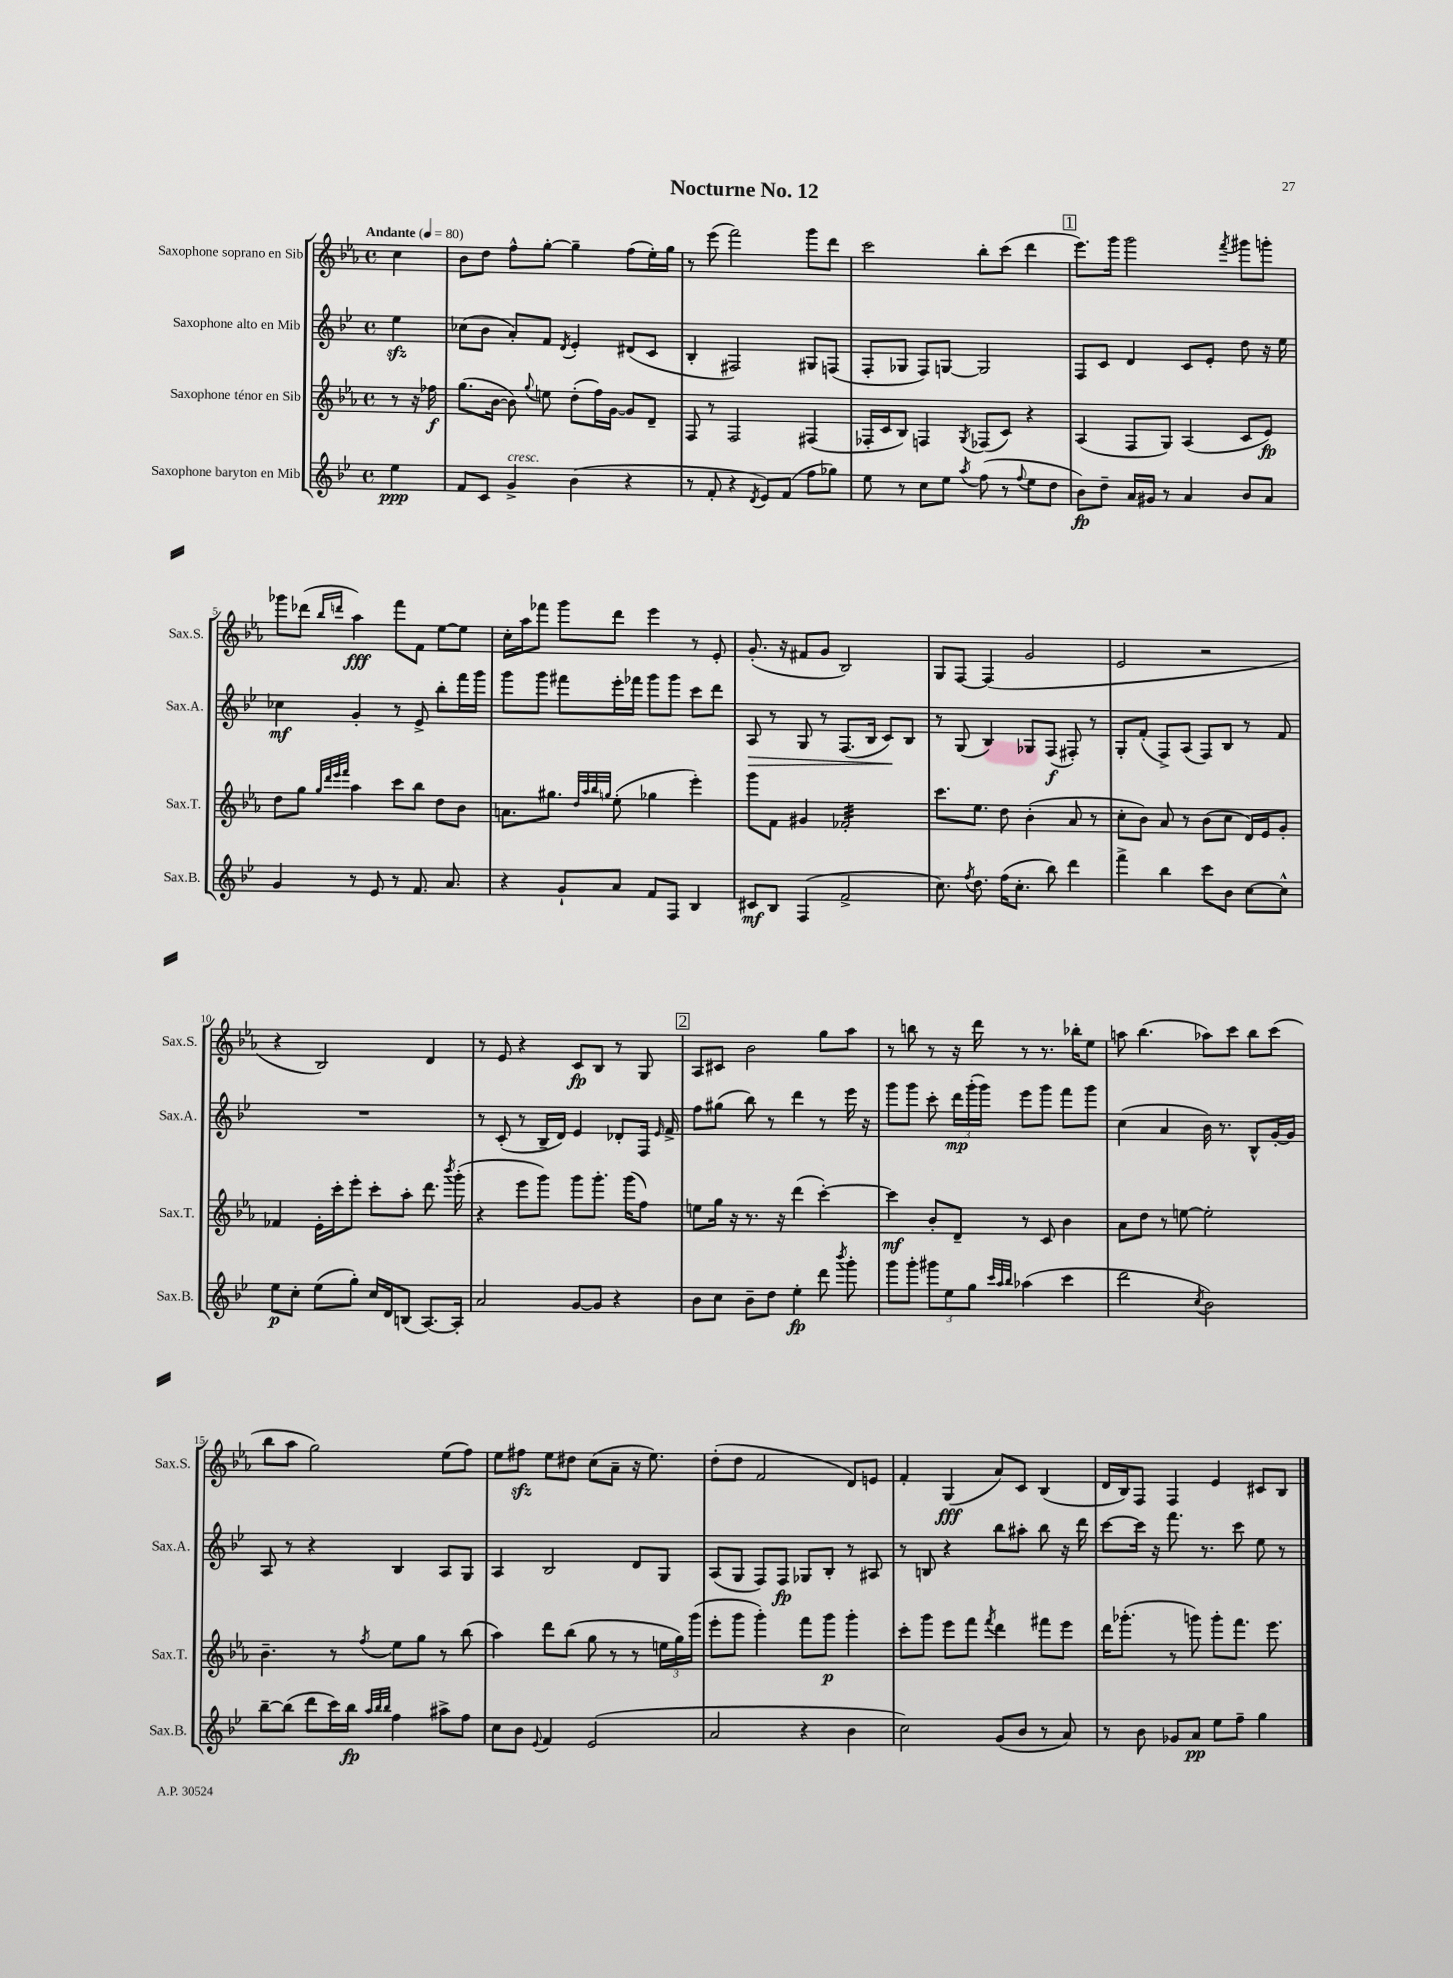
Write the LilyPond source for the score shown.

\header { title = "Nocturne No. 12" }
<<
\new StaffGroup <<
\new Staff = "s0" \with { instrumentName = "Saxophone soprano en Sib" shortInstrumentName = "Sax.S." } {
    \clef treble \key ees \major \defaultTimeSignature \time 4/4 \partial 4 \tempo "Andante" 4 = 80
    \autoBeamOff c''4 |
    bes'8[ d''8] f''8[-^ g''8]~-. g''4-- f''8[( ees''16-.) g''16] |
    r8 ees'''8( f'''2) g'''8[ d'''8] |
    c'''2 bes''8[-. c'''8]( d'''4 |
    \mark \markup { \box "1" } ees'''8.[) g'''16] g'''2 \acciaccatura { f'''8 } gis'''8[ g'''8]-. |
    ges'''8[ des'''8]( \grace { bes''16[ d'''16] } aes''4\fff) f'''8[ f'8] ees''8[~ ees''8] |
    c''16[-. aes''16 fes'''8] g'''8[ d'''8] ees'''4 r8 ees'8-. |
    g'8.-.( r16 fis'8[ g'8] bes2) |
    g8[ f8]~ f4( g'2 |
    ees'2 r2 |
    r4 bes2) d'4 |
    r8 ees'8 r4 c'8[\fp bes8] r8 g8 |
    \mark \markup { \box "2" } aes8[ cis'8] bes'2 g''8[ aes''8] |
    r8 b''8 r8 r16 d'''16 r8 r8. bes''16[-. ees''8] |
    a''8 bes''4.( aes''8[) c'''8] bes''8[ c'''8]( |
    bes''8[ aes''8] g''2) ees''8[( f''8]) |
    ees''8[ fis''8]\sfz ees''8[ dis''8] c''8[( aes'8]-- r16 ees''8.) |
    d''8[-.( d''8] f'2 d'8[) e'8] |
    f'4-. g4\fff( aes'8[) c'8] bes4( |
    d'16[ bes16) f8] f4 ees'4 cis'8[ bes8] \bar "|." |
}
\new Staff = "s1" \with { instrumentName = "Saxophone alto en Mib" shortInstrumentName = "Sax.A." } {
    \clef treble \key bes \major \defaultTimeSignature \time 4/4 \partial 4
    \autoBeamOff ees''4\sfz |
    ces''8[( bes'8] a'8[-.) f'8] \acciaccatura { d'8 } ees'4-. dis'8[( c'8] |
    bes4-. fis2) gis8[ f8]( |
    f8[-. ges8] f8[) g8]~ g2 |
    \mark \markup { \box "1" } f8[ c'8] d'4 c'8[ ees'8]-. d''8 r16 ees''16 |
    ces''4\mf g'4-. r8 ees'8-> bes''8[-. f'''16 g'''16] |
    g'''8[ g'''8] fis'''8[ ees'''16-. fes'''16] g'''8[ g'''8] c'''8[ d'''8] |
    a8\> r8 g8 r8 f8.[( bes16] c'8[\!) bes8] |
    r8 g8( bes4) ges8[ f8]\f( fis8-.) r8 |
    g8[-. f'8]-.( f8[->) a8]( f8[) bes8] r8 f'8 |
    R1 |
    r8 c'8-.( r8 bes16[-- d'16]) ees'4 des'8[-. f16] \grace { ees'16 } f'16-> |
    \mark \markup { \box "2" } f''8[ gis''8]( bes''8) r8 d'''4 r8 ees'''16 r16 |
    g'''8[ g'''8] c'''8-. \tuplet 3/2 { d'''16[\mp g'''16-.( g'''16]) } ees'''8[ g'''8] f'''8[ g'''8] |
    c''4( a'4 bes'16) r8. bes8[-^ g'16~-. g'16] |
    a8 r8 r4 bes4 a8[ g8] |
    a4 bes2 d'8[ g8] |
    a8[( g8] f8[) f8]\fp ges8[ bes8]-. r8 ais8 |
    r8 b8 r4 bes''8[ ais''8]-. bes''8 r16 d'''16 |
    c'''8[~ c'''16] r16 f'''8. r8. c'''8 ees''8 r8 \bar "|." |
}
\new Staff = "s2" \with { instrumentName = "Saxophone ténor en Sib" shortInstrumentName = "Sax.T." } {
    \clef treble \key ees \major \defaultTimeSignature \time 4/4 \partial 4
    \autoBeamOff r8 r16 fes''16\f |
    g''8.[( bes'16]~ bes'8) \appoggiatura { g''8 } e''8 d''8[-.( f''16) g'16]~ g'8[ d'8]-- |
    f8 r8 f2 fis4( |
    fes16[-. c'16 bes8]) f4 \acciaccatura { g8 } fes8[( c'8]) r4 |
    \mark \markup { \box "1" } aes4( f8[ g8]) aes4( c'8[ ees'8]\fp) |
    d''8[ g''8] \grace { g''32[ d'''32 ees'''32 f'''32] } aes''4 c'''8[ bes''8] d''8[ bes'8] |
    a'8.[ gis''8.] \grace { d''32[ aes''32 bes''32 g''32] } ees''8-.( ges''4 ees'''4-.) |
    g'''8[ f'8] gis'4 fes'2:32-. |
    c'''8.[ ees''8.] d''8 bes'4-.( aes'8 r8 |
    c''8[-. bes'8]) aes'8 r8 bes'8[( c''8] d'16[) ees'16 g'8]-. |
    fes'4 ees'16[-. c'''16-. ees'''8]-. c'''8[-. aes''8]-. d'''8. \acciaccatura { bes'''8 } g'''16-.( |
    r4 ees'''8[ g'''8]) g'''8[ g'''8.]-. g'''16[( f''8]) |
    \mark \markup { \box "2" } e''8[ g''16] r16 r8. r16 d'''4( c'''4~-.) |
    c'''4\mf bes'8[-. d'8]-- r8 c'8 bes'4 |
    aes'8[ d''8] r8 e''8~ e''2-. |
    bes'4.-- r8 \acciaccatura { f''8 } ees''8[ g''8] r8 bes''8( |
    aes''4) d'''8[ bes''8]( g''8 r8 r8 \tuplet 3/2 { e''16[ g''16) g'''16]( } |
    ees'''8[-. g'''8] g'''4-.) f'''8[ g'''8]\p g'''4-. |
    c'''8[-. g'''8] ees'''8[ f'''8] \acciaccatura { f'''8 } d'''4 fis'''8[ ees'''8] |
    d'''16[ ges'''8.]-.( r8 g'''8) g'''8[-. f'''8.] ees'''8. \bar "|." |
}
\new Staff = "s3" \with { instrumentName = "Saxophone baryton en Mib" shortInstrumentName = "Sax.B." } {
    \clef treble \key bes \major \defaultTimeSignature \time 4/4 \partial 4
    \autoBeamOff ees''4\ppp |
    f'8[ c'8] g'4->^\markup { \italic "cresc." } bes'4( r4 |
    r8 f'8-. r4 \acciaccatura { d'8 } ees'8[) f'8]( f''8[ ges''8]) |
    ees''8 r8 c''8[ ees''8] \acciaccatura { a''8 } f''8( r8 \appoggiatura { f''8 } ees''8[ d''8] |
    \mark \markup { \box "1" } bes'8[\fp) d''8]-- a'16[ gis'16] r8 a'4 bes'8[ a'8] |
    g'4 r8 ees'8 r8 f'8. a'8. |
    r4 g'8[-! a'8] f'8[ f8] bes4 |
    cis'8[\mf bes8] f4( f'2-> |
    c''8.) \acciaccatura { f''8 } d''8. f''16[( c''8.]-. bes''8) d'''4 |
    f'''4-> bes''4 c'''8[ bes'8] c''8[~ c''8]-^ |
    ees''8[\p c''8]-. ees''8[( g''8]-.) c''16[ d'16 b8]( a8.[~) a16]-. |
    a'2 g'8[~ g'8] r4 |
    \mark \markup { \box "2" } bes'8[ c''8] bes'8[-- d''8] ees''4-.\fp d'''8 \acciaccatura { bes'''8 } g'''8-. |
    g'''8[ g'''8]-. \tuplet 3/2 { gis'''8[ ees''8 g''8] } \grace { c'''32[ a''32 bes''32] } aes''4( c'''4 |
    d'''2 \acciaccatura { c''8 } bes'2) |
    bes''8[~-- bes''8]( d'''8[ c'''16) bes''16]\fp \grace { a''32[ bes''32 bes''32] } f''4 ais''8[-> f''8] |
    c''8[ bes'8] \appoggiatura { ees'8 } f'4 ees'2( |
    a'2 r4 bes'4 |
    c''2) g'8[( bes'8] r8 a'8) |
    r8 bes'8 ges'8[ a'8]\pp ees''8[ f''8]-- g''4 \bar "|." |
}
>>
>>
